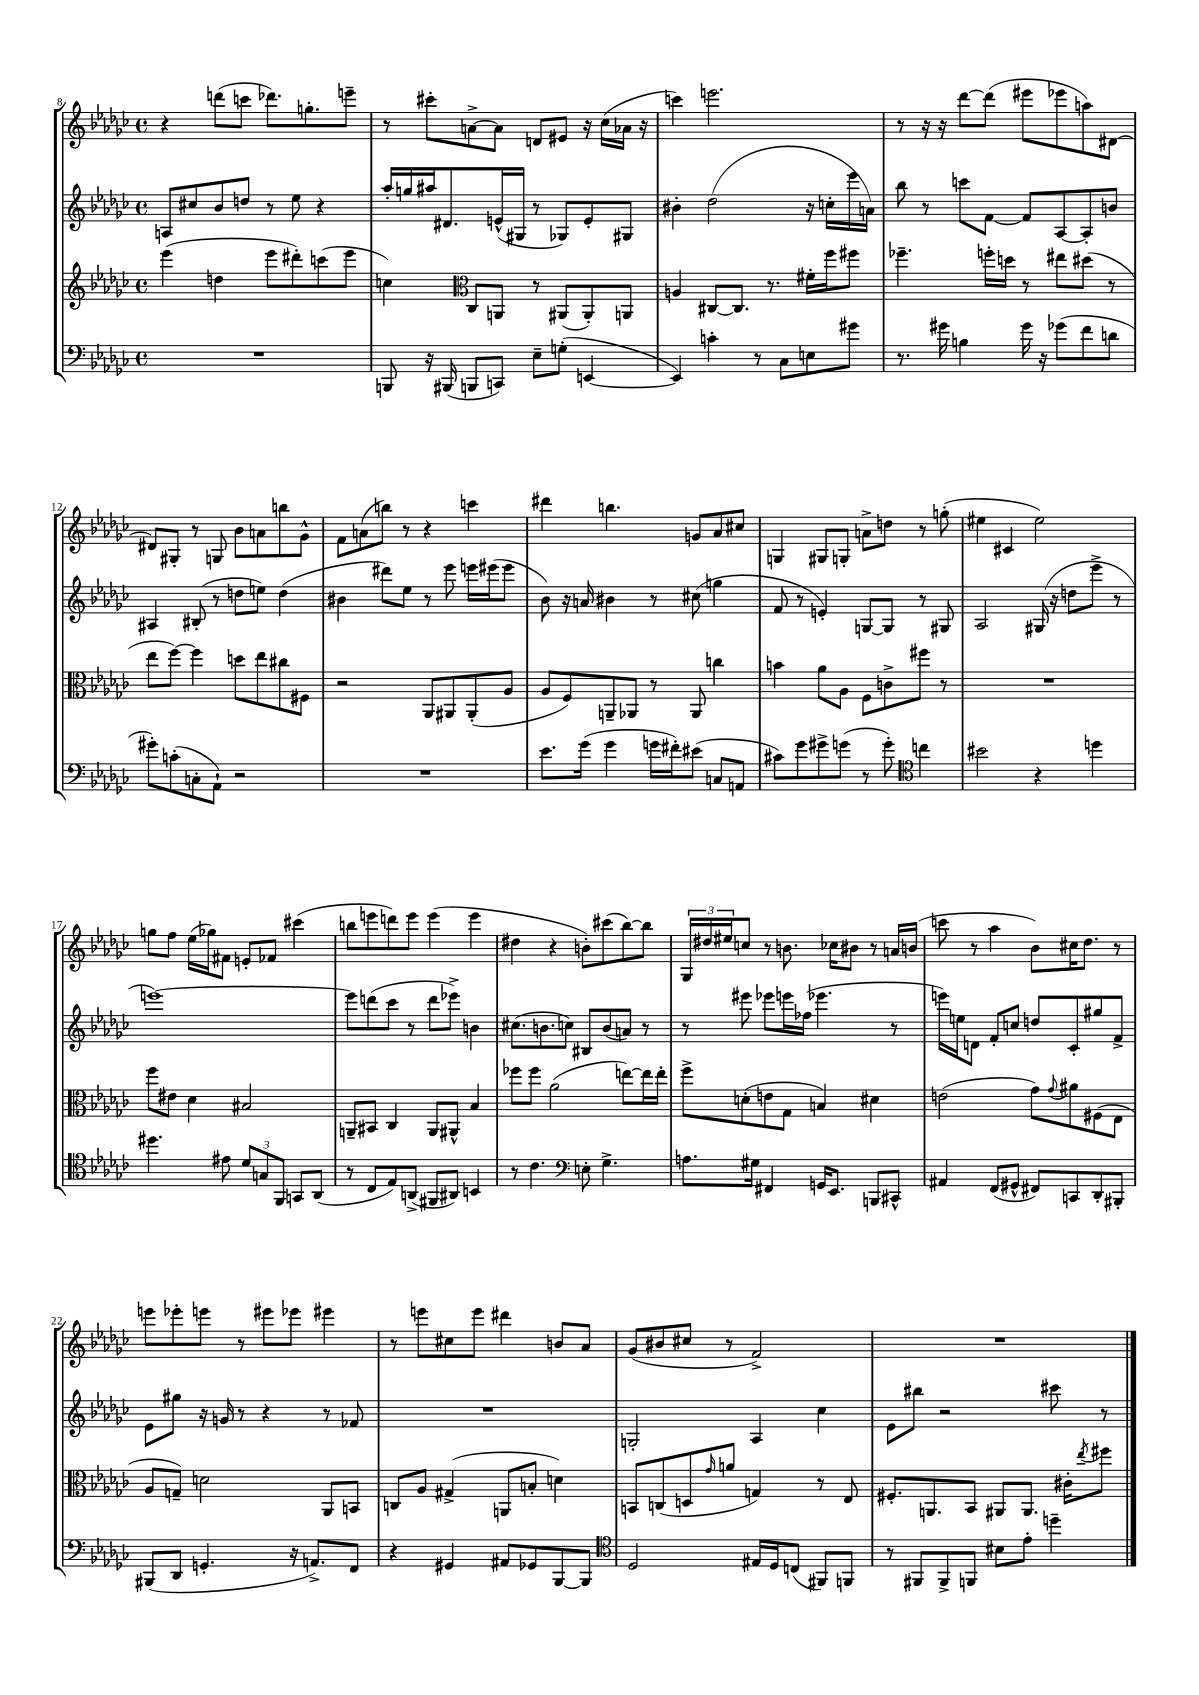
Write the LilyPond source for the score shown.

<<
\new StaffGroup <<
\new Staff = "s0" {
    \clef treble \key ges \major \defaultTimeSignature \time 4/4
    r4 d'''8( c'''8 des'''8.) g''8.-. e'''8-- |
    r8 cis'''8-. a'8~-> a'8 d'8 eis'8 r16 ces''16( aes'16 r16 |
    c'''4) e'''2. |
    r8 r16 r16 des'''8~ des'''8( eis'''8 ees'''8 a''8) dis'8~ |
    dis'8 gis8-. r8 g8 bes'8 a'8 b''8 ges'8-^ |
    f'8 a'8( b''8) r8 r4 c'''4 |
    dis'''4 b''4. g'8 aes'8 cis''8 |
    g4 gis8 g8-. a'8-> d''8 r8 g''8-.( |
    eis''4 cis'4 eis''2) |
    g''8 f''8 ees''16( ges''16) fis'8 e'8-. fes'8 cis'''4( |
    b''8 e'''8 d'''8) e'''8 e'''4( e'''4 |
    dis''4 r4 b'8-.) cis'''8( bes''8~) bes''8 |
    \tuplet 3/2 { ges16 dis''16 eis''16 } c''8 r8 b'8. ces''16 bis'8 r8 a'16 b'16( |
    c'''8 r8 aes''4 bes'8) cis''16 des''8. r8 |
    e'''8 ees'''8-. e'''8 r8 eis'''8 ees'''8 eis'''4 |
    r8 e'''8 cis''8 e'''8 dis'''4 b'8 aes'8 |
    ges'8( bis'8 cis''8 r8 f'2->) |
    R1 \bar "|." |
}
\new Staff = "s1" {
    \clef treble \key ges \major \defaultTimeSignature \time 4/4
    a8 cis''8 bes'8 d''8 r8 ees''8 r4 |
    aes''16-. g''16 ais''16 dis'8. e'16-^( gis16 r8 ges8) e'8-. gis8 |
    bis'4-. des''2( r16 c''16-. ees'''16 a'16) |
    bes''8 r8 c'''8 f'8~ f'8 aes8~ aes8-. b'8 |
    ais4 bis8-.( r8 d''8 e''8) d''4( |
    bis'4 dis'''8) ees''8 r8 ees'''8 e'''16 eis'''16( eis'''8 |
    bes'8) r16 a'16 bis'4 r8 cis''8( g''4 |
    f'8 r8 e'4-.) g8~ g8 r8 gis8 |
    aes2 gis16( r16 d''8 ees'''8-> r8 |
    e'''1~) |
    e'''8 d'''8( ces'''8 r8 d'''8 ees'''8->) b'4 |
    cis''8.( b'8. c''8) bis8 b'8( a'8) r8 |
    r8 eis'''8 ees'''8 e'''16 fes''16( ees'''4. r8 |
    e'''16) e''16 d'8 f'8-. c''8 d''8 ces'8-. gis''8 f'8-> |
    ees'8 gis''8 r16 g'16 r8 r4 r8 fes'8 |
    R1 |
    g2-. aes4 ces''4 |
    ees'8 bis''8 r2 cis'''8 r8 \bar "|." |
}
\new Staff = "s2" {
    \clef treble \key ges \major \defaultTimeSignature \time 4/4
    ees'''4( d''4 ees'''8 dis'''8-.) c'''8( ees'''8 |
    c''4) \clef alto ces8 a,8 r8 ais,8( ais,8-.) a,8 |
    a4 cis8~ cis8. r8. fis'16-. f''16 fis''8 |
    fes''4.-- f''16-. d''16 r8 eis''8 dis''8( r8 |
    ees''8 f''8~) f''4 d''8 ees''8 cis''8 fis8 |
    r2 aes,8 ais,8 ais,8-.( aes8 |
    aes8 f8) a,8-- aes,8 r8 aes,8 c''4 |
    b'4 aes'8 aes8 f8 c'8-> fis''8 r8 |
    R1 |
    f''8 eis'8 des'4 bis2 |
    a,8-- bis,8 ces4 a,8 ais,8-^ bes4 |
    fes''8 fes''8 aes'2( e''8~) e''16 e''16-. |
    f''8-> d'8-.( e'8 ges8 b4) dis'4 |
    e'2( ges'8) \appoggiatura { ges'8 } ais'8 fis8( ees8 |
    aes8 g8--) d'2 aes,8 b,8 |
    c8 aes8 gis4->( a,8 b8-. d'4) |
    b,8 c8( d8 \grace { ges'16 } a'8 g4) r8 ees8 |
    fis8.-. a,8. bes,8 ais,8 ais,8. cis'16-. \acciaccatura { ees''8 } fis''8 \bar "|." |
}
\new Staff = "s3" {
    \clef bass \key ges \major \defaultTimeSignature \time 4/4
    R1 |
    b,,8 r16 bis,,16( b,,8 c,8) ees8-- g8-.( e,4~ |
    e,4) c'4-. r8 ces8 e8 gis'8 |
    r8. gis'16 b4 gis'16 r16 ges'8( f'8 d'8 |
    gis'8-.) c'8-.( c8-. aes,8-!) r2 |
    R1 |
    ees'8. ges'16( ges'4 g'16 fis'16-.) eis'8( c8 a,8 |
    cis'8) ges'8 gis'8-> g'8( r8 g'8-.) \clef tenor c''4 |
    bis'2 r4 d''4 |
    dis''4. eis'8 \tuplet 3/2 { des'8 g8 f,8 } g,8 aes,8( |
    r8 ces8 ees8) a,8->( fis,8 ais,8) b,4 |
    r8 ces'4. \clef bass e8-. ges4.-> |
    a8. gis16 fis,4 g,16 ees,8. b,,8 cis,8-^ |
    ais,4 f,8( gis,8-^ fis,8) c,8 des,8-. bis,,8-. |
    bis,,8( des,8 g,4.-. r16 a,8.->) f,8 |
    r4 gis,4 ais,8 ges,8 bes,,8~ bes,,8 |
    \clef tenor des2 eis16 des16 c8( fis,8) f,8 |
    r8 fis,8 fis,8-> f,8 bis8 ees'8-. d''4-- \bar "|." |
}
>>
>>
\layout { \context { \Score currentBarNumber = #8 } }
